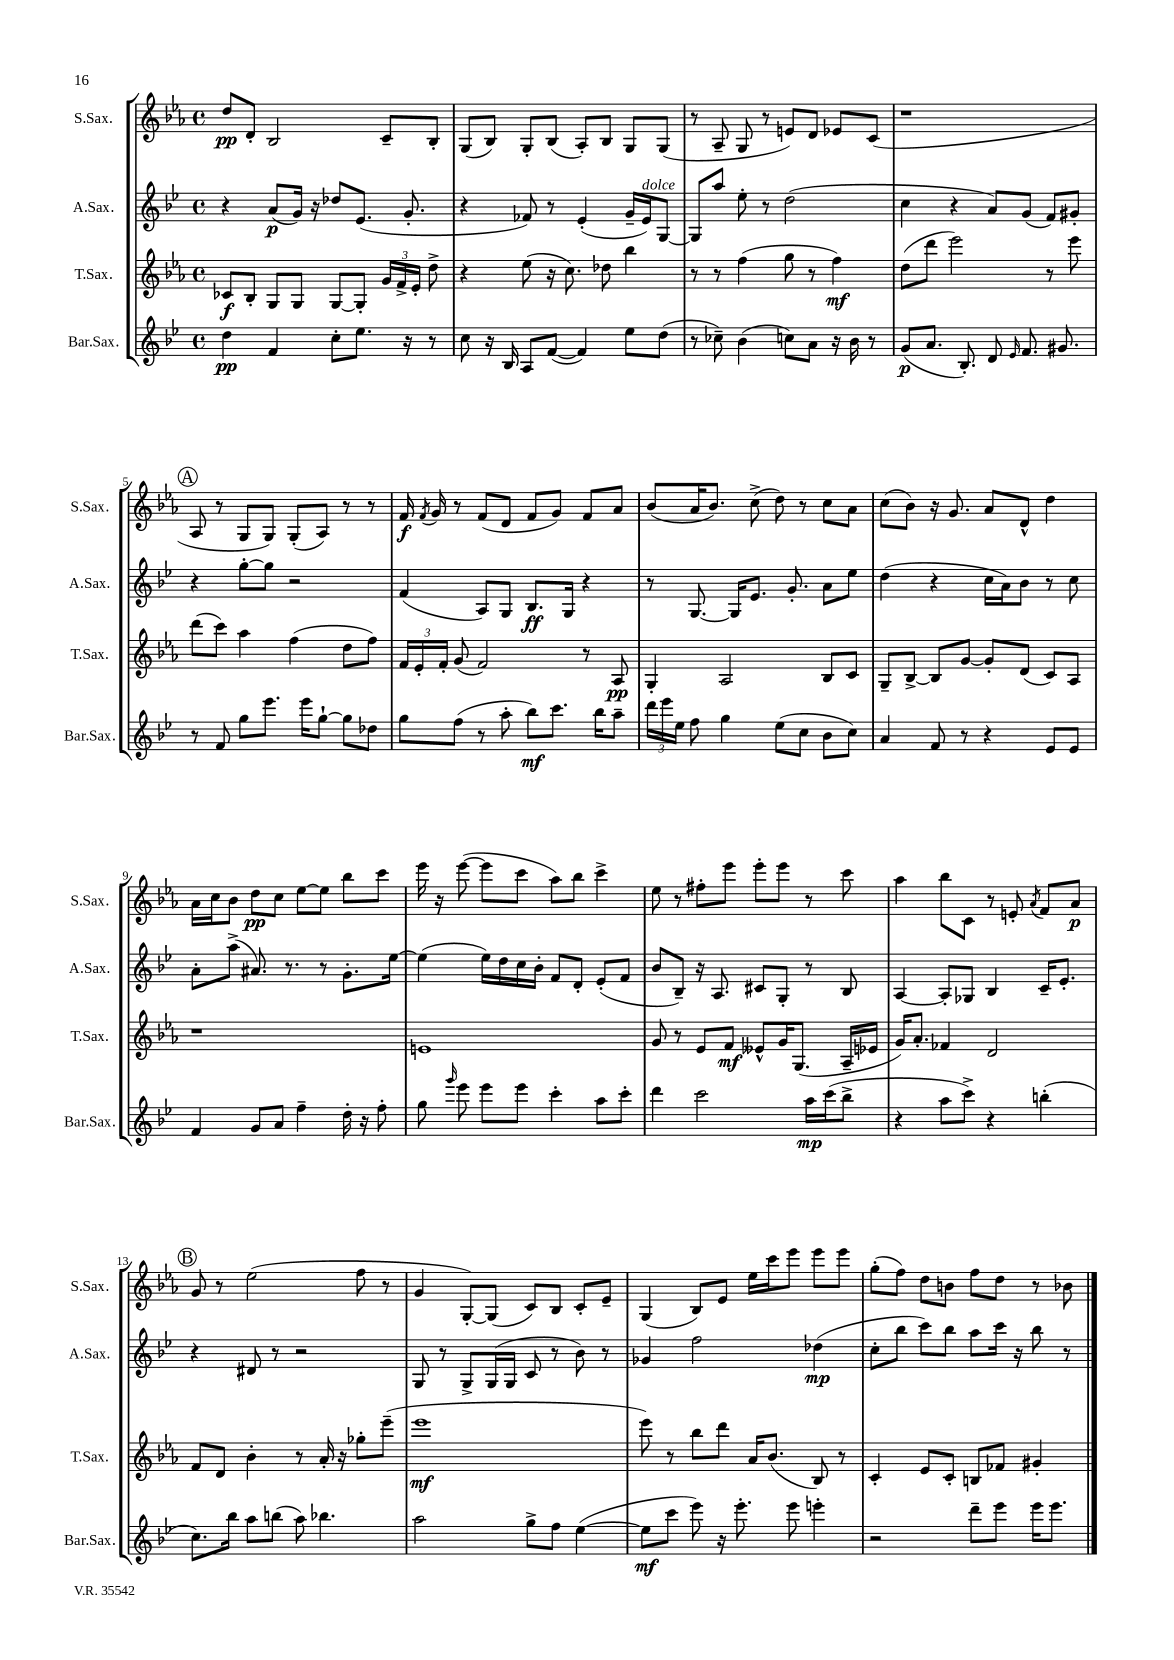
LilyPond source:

<<
\new StaffGroup <<
\new Staff = "s0" \with { instrumentName = "S.Sax." shortInstrumentName = "S.Sax." } {
    \clef treble \key ees \major \defaultTimeSignature \time 4/4
    \autoBeamOff d''8[\pp d'8]-. bes2 c'8[-- bes8]-. |
    g8[( bes8]) g8[-. bes8]( aes8[-.) bes8] g8[ g8]( |
    r8 aes8-- g8 r8 e'8[) d'8] ees'8[ c'8]( |
    r1 |
    \mark \markup { \circle "A" } aes8 r8 g8[ g8]) g8[-.( aes8]) r8 r8 |
    f'16\f \acciaccatura { f'8 } g'16 r8 f'8[( d'8] f'8[ g'8]) f'8[ aes'8] |
    bes'8[( aes'16 bes'8.]) c''8->( d''8) r8 c''8[ aes'8] |
    c''8[( bes'8]) r16 g'8. aes'8[ d'8]-^ d''4 |
    aes'16[ c''16 bes'8] d''8[\pp c''8] ees''8[~ ees''8] bes''8[ c'''8] |
    ees'''16 r16 ees'''8~( ees'''8[ c'''8] aes''8[) bes''8] c'''4-> |
    ees''8 r8 fis''8[-. ees'''8] ees'''8[-. ees'''8] r8 c'''8 |
    aes''4 bes''8[ c'8] r8 e'8-. \acciaccatura { aes'8 } f'8[ aes'8]\p |
    \mark \markup { \circle "B" } g'8 r8 ees''2( f''8 r8 |
    g'4 g8[~-.) g8]( c'8[) bes8] c'8[-. ees'8]-- |
    g4( bes8[) ees'8] ees''16[ c'''16 ees'''8] ees'''8[ ees'''8] |
    g''8[-.( f''8]) d''8[ b'8] f''8[ d''8] r8 bes'8 \bar "|." |
}
\new Staff = "s1" \with { instrumentName = "A.Sax." shortInstrumentName = "A.Sax." } {
    \clef treble \key bes \major \defaultTimeSignature \time 4/4
    \autoBeamOff r4 a'8[\p( g'16]) r16 des''8[ ees'8.]( g'8.-. |
    r4 fes'8) r8 ees'4-.( g'16[-- ees'16^\markup { \italic "dolce" }) g8]~ |
    g8[ a''8] ees''8-. r8 d''2( |
    c''4 r4 a'8[) g'8]( f'8[) gis'8]-. |
    \mark \markup { \circle "A" } r4 g''8[~-. g''8] r2 |
    f'4( a8[) g8] bes8.[\ff g16] r4 |
    r8 g8.~ g16[ ees'8.] g'8.-. a'8[ ees''8] |
    d''4( r4 c''16[ a'16) bes'8] r8 c''8 |
    a'8[-. a''8]->( ais'8.) r8. r8 g'8.[-. ees''16]~ |
    ees''4( ees''16[) d''16 c''16 bes'16]-. f'8[ d'8]-. ees'8[-.( f'8] |
    bes'8[ bes8]--) r16 a8. cis'8[ g8]-. r8 bes8 |
    a4~ a8[-. ges8] bes4 c'16[-- ees'8.]-. |
    \mark \markup { \circle "B" } r4 dis'8 r8 r2 |
    g8 r8 g8[-> g16( g16] c'8 r8 bes'8) r8 |
    ges'4 f''2 des''4\mp( |
    c''8[-. bes''8] c'''8[) bes''8] a''8[ c'''16] r16 bes''8 r8 \bar "|." |
}
\new Staff = "s2" \with { instrumentName = "T.Sax." shortInstrumentName = "T.Sax." } {
    \clef treble \key ees \major \defaultTimeSignature \time 4/4
    \autoBeamOff ces'8[\f bes8]-. g8[ g8] g8[~ g8]-. \tuplet 3/2 { g'16[ f'16-> ees'16]-. } d''8-> |
    r4 ees''8( r16 c''8.) des''8 bes''4 |
    r8 r8 f''4( g''8 r8 f''4\mf) |
    d''8[( d'''8] ees'''2) r8 ees'''8 |
    \mark \markup { \circle "A" } d'''8[( c'''8]) aes''4 f''4( d''8[ f''8]) |
    \tuplet 3/2 { f'16[ ees'16-. f'16]-. } g'8( f'2) r8 aes8\pp |
    g4-. aes2 bes8[ c'8] |
    g8[-- bes8]~-> bes8[ g'8]~ g'8[-. d'8]( c'8[) aes8] |
    r1 |
    e'1 |
    g'8 r8 ees'8[ f'8]\mf eeses'8[-^ g'16 g8.]( aes16[-- ees'16] |
    g'16[) aes'8.]-. fes'4 d'2 |
    \mark \markup { \circle "B" } f'8[ d'8] bes'4-. r8 aes'16-. r16 ges''8[-. ees'''8]--( |
    ees'''1\mf |
    ees'''8) r8 bes''8[ d'''8] aes'16[ bes'8.]( bes8) r8 |
    c'4-. ees'8[ c'8]-. b8[ fes'8] gis'4-. \bar "|." |
}
\new Staff = "s3" \with { instrumentName = "Bar.Sax." shortInstrumentName = "Bar.Sax." } {
    \clef treble \key bes \major \defaultTimeSignature \time 4/4
    \autoBeamOff d''4\pp f'4 c''8[-. ees''8.] r16 r8 |
    c''8 r16 bes16 a8[ f'8]~( f'4) ees''8[ d''8]( |
    r8 ces''8--) bes'4( c''8[) a'8] r16 bes'16 r8 |
    g'8[\p( a'8.] bes8.-.) d'8 \grace { ees'16 } f'8. gis'8. |
    \mark \markup { \circle "A" } r8 f'8 g''8[ ees'''8.] ees'''16[ g''8]~-! g''8[ des''8] |
    g''8[ f''8]( r8 a''8-. bes''8[\mf) c'''8.] bes''16[ a''8]-- |
    \tuplet 3/2 { d'''16[ ees'''16 ees''16] } f''8 g''4 ees''8[( c''8] bes'8[ c''8]) |
    a'4 f'8 r8 r4 ees'8[ ees'8] |
    f'4 g'8[ a'8] f''4-- d''16-. r16 f''8-. |
    g''8 \grace { g'''16 } ees'''8 ees'''8[ ees'''8] c'''4-. a''8[ c'''8]-. |
    d'''4 c'''2 a''16[\mp c'''16( bes''8]-> |
    r4 a''8[ c'''8]->) r4 b''4-.( |
    \mark \markup { \circle "B" } c''8.[) bes''16] a''8[ b''8]( a''8) bes''4. |
    a''2 g''8[-> f''8] ees''4~( |
    ees''8[\mf c'''8] ees'''8) r16 ees'''8.-. ees'''8 e'''4-. |
    r2 d'''8[-- ees'''8] ees'''16[ ees'''8.] \bar "|." |
}
>>
>>
